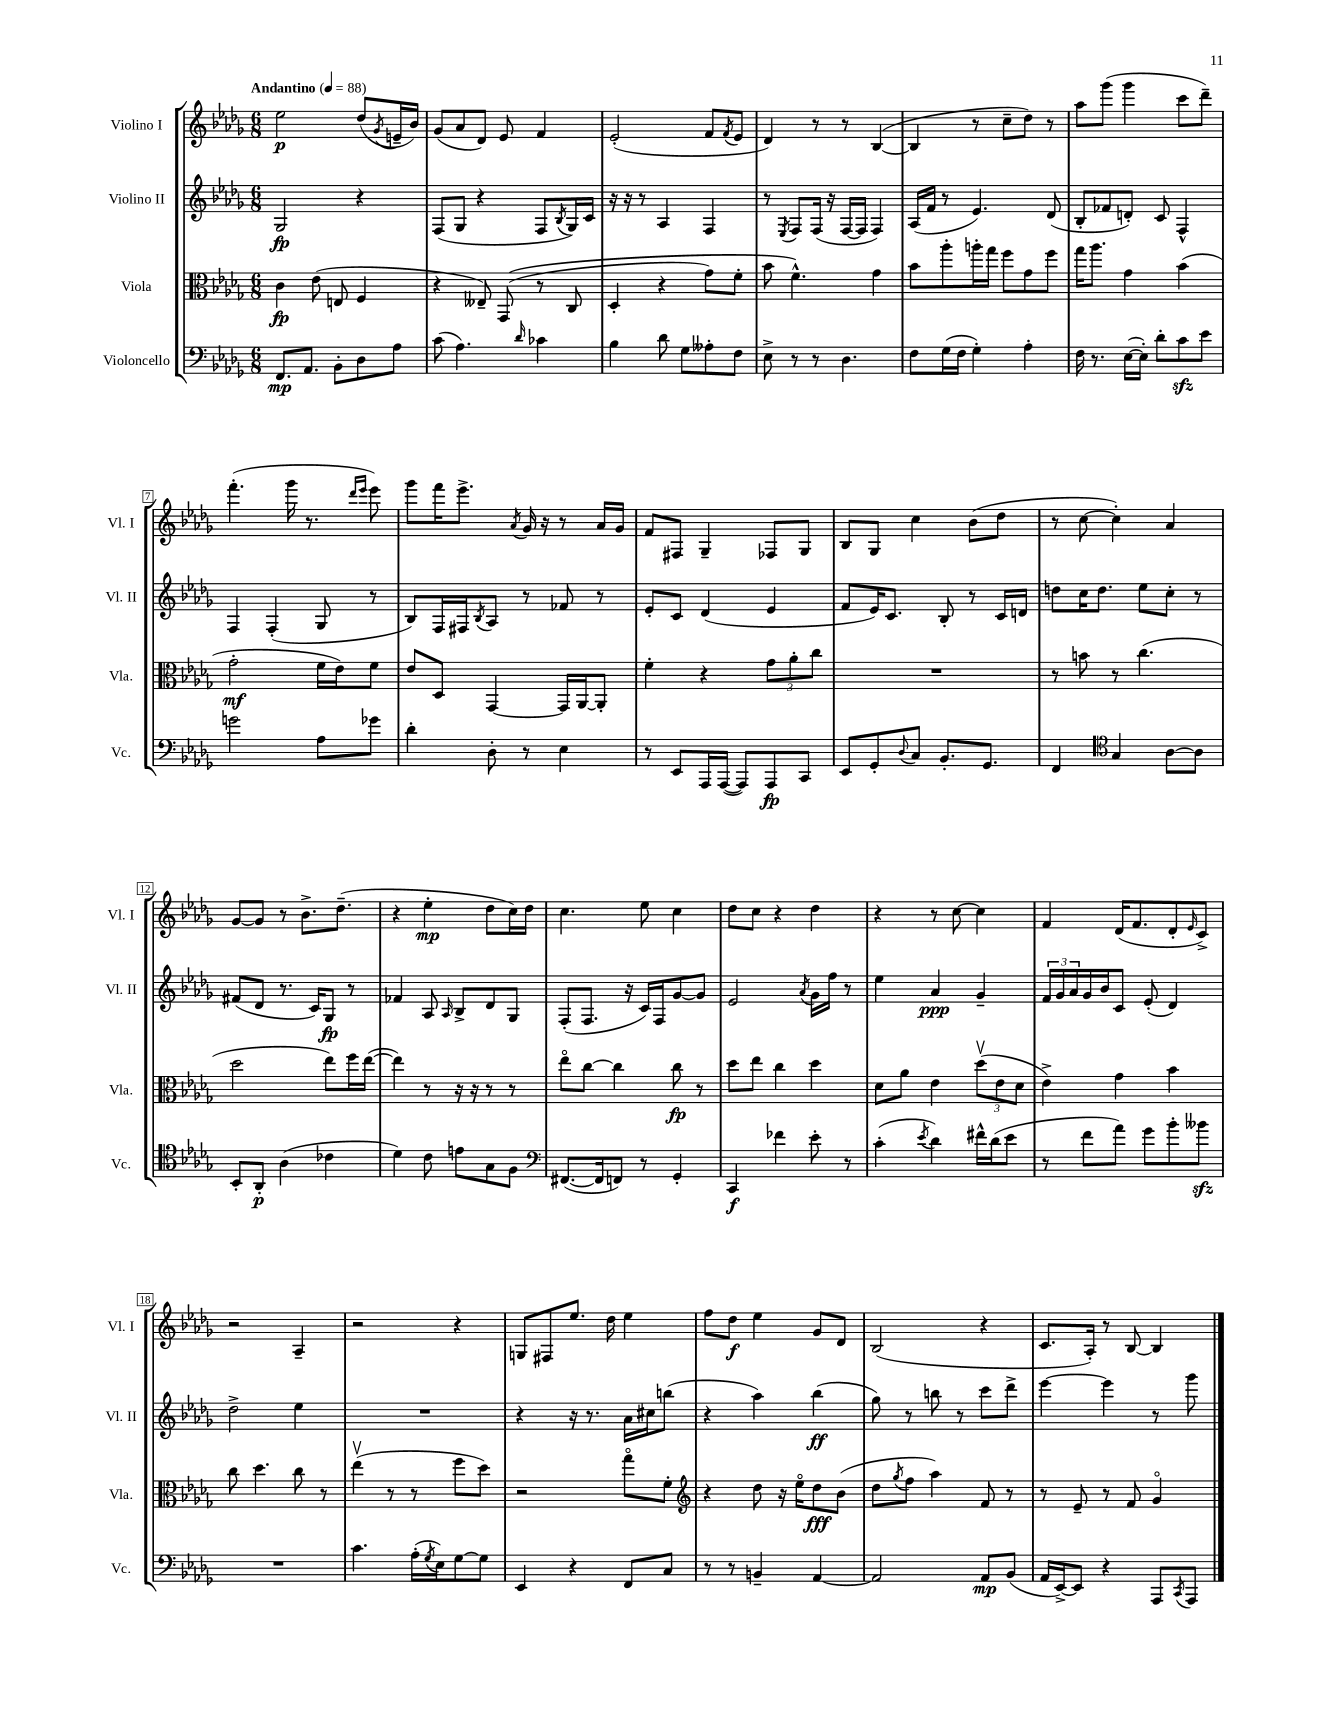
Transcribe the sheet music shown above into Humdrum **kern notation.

**kern	**dynam	**kern	**dynam	**kern	**dynam	**kern	**dynam
*part4	*part4	*part3	*part3	*part2	*part2	*part1	*part1
*staff4	*staff4	*staff3	*staff3	*staff2	*staff2	*staff1	*staff1
*I"Violoncello	*	*I"Viola	*	*I"Violino II	*	*I"Violino I	*
*I'Vc.	*	*I'Vla.	*	*I'Vl. II	*	*I'Vl. I	*
*clefF4	*	*clefC3	*	*clefG2	*	*clefG2	*
*k[b-e-a-d-g-]	*	*k[b-e-a-d-g-]	*	*k[b-e-a-d-g-]	*	*k[b-e-a-d-g-]	*
*M6/8	*	*M6/8	*	*M6/8	*	*M6/8	*
*MM88	*	*MM88	*	*MM88	*	*MM88	*
=1	=1	=1	=1	=1	=1	=1	=1
!	!	!	!	!	!	!LO:TX:a:B:t=Andantino	!
8.FF/L	mp	4c\	fp	2G-/	fp	2ee-\	p
8.AA-/J	.	.	.	.	.	.	.
.	.	(8e-\	.	.	.	.	.
8BB-'\L	.	8En/	.	.	.	.	.
8D-\	.	4F/	.	4r	.	(8dd-/L	.
.	.	.	.	.	.	8qg-/	.
8A-\J	.	.	.	.	.	16en~/L	.
.	.	.	.	.	.	16b-/JJ)	.
=2	=2	=2	=2	=2	=2	=2	=2
(8c\	.	4r	.	(8F/L	.	(8g-/L	.
4.A-\)	.	.	.	8G-/J	.	8a-/	.
.	.	8E--X~/)	.	4r	.	8d-/J)	.
.	.	((8GG-/	.	.	.	8e-/	.
16qqd-/	.	.	.	.	.	.	.
4c-X\	.	8r	.	8F/L	.	4f/	.
.	.	.	.	8qB-/	.	.	.
.	.	8C/	.	16G-/L)	.	.	.
.	.	.	.	16c/JJ	.	.	.
=3	=3	=3	=3	=3	=3	=3	=3
4B-\	.	4D-'/	.	16r	.	(2e-'/	.
.	.	.	.	16r	.	.	.
.	.	.	.	8r	.	.	.
8d-\	.	4r	.	4A-/	.	.	.
8G-\L	.	.	.	.	.	.	.
8A--X'\	.	8g-\L)	.	4F/	.	8f/L	.
.	.	.	.	.	.	8qf/	.
8F\J	.	8f'\J	.	.	.	8e-/J	.
=4	=4	=4	=4	=4	=4	=4	=4
8E-^\	.	8b-\	.	8r	.	4d-/)	.
.	.	.	.	8qE-/	.	.	.
8r	.	4.f^^\)	.	8F/L	.	.	.
8r	.	.	.	(16F/Jk	.	8r	.
.	.	.	.	16r	.	.	.
4.D-\	.	.	.	[16F/LL	.	8r	.
.	.	.	.	16F/JJ]	.	.	.
.	.	4g-\	.	4F/)	.	([4B-/	.
=5	=5	=5	=5	=5	=5	=5	=5
8F\L	.	8b-\L	.	(16A-/LL	.	4B-/]	.
.	.	.	.	16f/JJ	.	.	.
(16G-\L	.	8aa-'\	.	8r	.	.	.
16F\JJ	.	.	.	.	.	.	.
4G-'\)	.	16aan'\L	.	4.e-/)	.	8r	.
.	.	16gg-\JJ	.	.	.	.	.
.	.	8ff\L	.	.	.	8cc~\L	.
4A-'\	.	8g-\	.	.	.	8dd-\J)	.
.	.	8ff\J	.	(8d-/	.	8r	.
=6	=6	=6	=6	=6	=6	=6	=6
16F\	.	16gg-\KL	.	8B-'/L	.	8aa-\L	.
8.r	.	8.aa-\J	.	.	.	.	.
.	.	.	.	8f-X/	.	(8ggg-\J	.
([16E-\LL	.	4g-\	.	8dn'/J)	.	4ggg-\	.
16E-'\JJ])	.	.	.	.	.	.	.
8d-'\L	.	.	.	8c/	.	.	.
8czz\	.	(4b-\	.	4F^^/	.	8ccc\L	.
8e-\J	.	.	.	.	.	8ddd-~\J)	.
!!LO:LB:g=z
=7	=7	=7	=7	=7	=7	=7	=7
2gn\	.	2g-'\	mf	4F/	.	(4.fff'\	.
.	.	.	.	(4F'/	.	.	.
.	.	.	.	.	.	16ggg-\	.
.	.	.	.	.	.	8.r	.
8A-\L	.	16f\LL	.	8G-/	.	.	.
.	.	16e-\J)	.	.	.	.	.
.	.	.	.	.	.	16qqddd-/LL	.
.	.	.	.	.	.	16qqeee-/JJ	.
8g-X\J	.	8f\J	.	8r	.	8eee-\)	.
=8	=8	=8	=8	=8	=8	=8	=8
4d-'\	.	8e-/L	.	8B-/L)	.	8ggg-\L	.
.	.	8D-/J	.	16F/L	.	16fff\K	.
.	.	.	.	16F#X/J	.	8.eee-^\J	.
.	.	.	.	8qB-/	.	.	.
8D-'\	.	[4GG-/	.	8A-/J	.	.	.
.	.	.	.	.	.	8qa-/	.
8r	.	.	.	8r	.	16g-/	.
.	.	.	.	.	.	16r	.
4E-\	.	16GG-/LL]	.	8f-X/	.	8r	.
.	.	[16AA-/J	.	.	.	.	.
.	.	8AA-'/J]	.	8r	.	16a-/LL	.
.	.	.	.	.	.	16g-/JJ	.
=9	=9	=9	=9	=9	=9	=9	=9
8r	.	4f'\	.	8e-'/L	.	8f/L	.
8EE-/L	.	.	.	8c/J	.	8F#X/J	.
16AAA-/L	.	4r	.	(4d-/	.	4G-~/	.
([16AAA-/JJ	.	.	.	.	.	.	.
8AAA-/L])	.	.	.	.	.	.	.
8AAA-/	fp	12g-\L	.	4e-/	.	8F-X/L	.
.	.	12a-'\	.	.	.	.	.
8CC/J	.	.	.	.	.	8G-/J	.
.	.	12cc\J	.	.	.	.	.
=10	=10	=10	=10	=10	=10	=10	=10
8EE-/L	.	2.r	.	8f/L	.	8B-/L	.
8GG-'/	.	.	.	16e-/K)	.	8G-/J	.
.	.	.	.	8.c/J	.	.	.
8qqD-/	.	.	.	.	.	.	.
8C/J	.	.	.	.	.	4cc\	.
8.BB-'/L	.	.	.	8B-'/	.	.	.
.	.	.	.	8r	.	(8b-\L	.
8.GG-/J	.	.	.	.	.	.	.
.	.	.	.	16c/LL	.	8dd-\J	.
.	.	.	.	16dn/JJ	.	.	.
=11	=11	=11	=11	=11	=11	=11	=11
4FF/	.	8r	.	8ddn\L	.	8r	.
.	.	8bn\	.	16cc\K	.	[8cc\	.
.	.	.	.	8.dd\J	.	.	.
*clefC4	*	*	*	*	*	*	*
4G-/	.	8r	.	.	.	4cc'\])	.
.	.	(4.cc\	.	8ee-\L	.	.	.
[8A-\L	.	.	.	8cc'\J	.	4a-/	.
8A-\J]	.	.	.	8r	.	.	.
!!LO:LB:g=z
=12	=12	=12	=12	=12	=12	=12	=12
8BB-'/L	.	2dd-\	.	(8f#X/L	.	[8g-/L	.
8AA-'/J	p	.	.	8d-/J	.	8g-/J]	.
(4A-\	.	.	.	8.r	.	8r	.
.	.	.	.	.	.	8.b-^\L	.
.	.	.	.	16c/KL)	.	.	.
4c-X\	.	8ee-\L)	.	8G-/J	fp	.	.
.	.	.	.	.	.	(8.dd-~\J	.
.	.	16ff\L	.	8r	.	.	.
.	.	([16ee-\JJ	.	.	.	.	.
=13	=13	=13	=13	=13	=13	=13	=13
4d-\)	.	4ee-\])	.	4f-X/	.	4r	.
8c\	.	8r	.	8A-/	.	4ee-'\	mp
.	.	.	.	16qqA-/	.	.	.
8en\L	.	16r	.	8B-^/L	.	.	.
.	.	16r	.	.	.	.	.
8G-\	.	8r	.	8d-/	.	8dd-\L	.
8F\J	.	8r	.	8G-/J	.	16cc\L)	.
.	.	.	.	.	.	16dd-\JJ	.
=14	=14	=14	=14	=14	=14	=14	=14
*clefF4	*	*	*	*	*	*	*
([8.FF#X/L	.	8ee-\L	.	(8F'/L	.	4.cc\	.
.	.	[8cc\J	.	8.F/J	.	.	.
16FF#/k]	.	.	.	.	.	.	.
8FFn/J)	.	4cc\]	.	.	.	.	.
.	.	.	.	16r	.	.	.
8r	.	.	.	16c/LL)	.	8ee-\	.
.	.	.	.	16F/J	.	.	.
4GG-'/	.	8cc\	fp	[8g-/	.	4cc\	.
.	.	8r	.	8g-/J]	.	.	.
=15	=15	=15	=15	=15	=15	=15	=15
4CC/	f	8dd-\L	.	2e-/	.	8dd-\L	.
.	.	8ee-\J	.	.	.	8cc\J	.
4f-X\	.	4cc\	.	.	.	4r	.
.	.	.	.	8qa-/	.	.	.
8e-'\	.	4dd-\	.	16g-\LL	.	4dd-\	.
.	.	.	.	16ff\JJ	.	.	.
8r	.	.	.	8r	.	.	.
=16	=16	=16	=16	=16	=16	=16	=16
(4c'\	.	8d-\L	.	4ee-\	.	4r	.
.	.	8a-\J	.	.	.	.	.
8qe-/	.	.	.	.	.	.	.
4d-\)	.	4e-\	.	4a-/	ppp	8r	.
.	.	.	.	.	.	[8cc\	.
16f#X^^\LL	.	(12dd-v\L	.	4g-~/	.	4cc\]	.
(16d-\J	.	.	.	.	.	.	.
.	.	12e-\	.	.	.	.	.
8e-\J	.	.	.	.	.	.	.
.	.	12d-\J	.	.	.	.	.
=17	=17	=17	=17	=17	=17	=17	=17
8r	.	4e-^\)	.	24f/LL	.	4f/	.
.	.	.	.	24g-/	.	.	.
.	.	.	.	24a-/	.	.	.
8f\L	.	.	.	16g-/	.	.	.
.	.	.	.	16b-/J	.	.	.
8a-\J)	.	4g-\	.	8c/J	.	(16d-/KL	.
.	.	.	.	.	.	8.f/	.
8g-\L	.	.	.	(8e-'/	.	.	.
8b-'\	.	4b-\	.	4d-/)	.	8d-'/	.
.	.	.	.	.	.	16qqe-/	.
8b--Xzz\J	.	.	.	.	.	8c^/J)	.
!!LO:LB:g=z
=18	=18	=18	=18	=18	=18	=18	=18
2.r	.	8cc\	.	2dd-^\	.	2r	.
.	.	4.dd-\	.	.	.	.	.
.	.	8cc\	.	4ee-\	.	4A-~/	.
.	.	8r	.	.	.	.	.
=19	=19	=19	=19	=19	=19	=19	=19
4.c\	.	(4ee-v\	.	2.r	.	2r	.
.	.	8r	.	.	.	.	.
(16A-'\LL	.	8r	.	.	.	.	.
8qG-/	.	.	.	.	.	.	.
16E-\J)	.	.	.	.	.	.	.
[8G-\	.	8ff\L	.	.	.	4r	.
8G-\J]	.	8dd-\J)	.	.	.	.	.
=20	=20	=20	=20	=20	=20	=20	=20
4EE-/	.	2r	.	4r	.	8Gn/L	.
.	.	.	.	.	.	8F#X/	.
4r	.	.	.	16r	.	8.ee-/J	.
.	.	.	.	8.r	.	.	.
.	.	.	.	.	.	16dd-\	.
8FF/L	.	8gg-\L	.	16a-\LL	.	4ee-\	.
.	.	.	.	16cc#X\J	.	.	.
8C/J	.	8f'\J	.	(8bbn\J	.	.	.
=21	=21	=21	=21	=21	=21	=21	=21
*	*	*clefG2	*	*	*	*	*
8r	.	4r	.	4r	.	8ff\L	.
8r	.	.	.	.	.	8dd-\J	f
4BBn~/	.	8dd-\	.	4aa-\)	.	4ee-\	.
.	.	16r	.	.	.	.	.
.	.	16ee-\KL	.	.	.	.	.
[4AA-/	.	8dd-\	fff	(4bb-\	ff	8g-/L	.
.	.	(8b-\J	.	.	.	8d-/J	.
=22	=22	=22	=22	=22	=22	=22	=22
2AA-/]	.	8dd-\L	.	8gg-\)	.	(2B-/	.
.	.	8qgg-/	.	.	.	.	.
.	.	8ff\J	.	8r	.	.	.
.	.	4aa-\)	.	8bbn\	.	.	.
.	.	.	.	8r	.	.	.
8AA-/L	mp	8f/	.	8ccc\L	.	4r	.
(8BB-/J	.	8r	.	8ddd-^\J	.	.	.
=23	=23	=23	=23	=23	=23	=23	=23
16AA-/LL	.	8r	.	[4eee-\	.	8.c/L	.
[16EE-^/J)	.	.	.	.	.	.	.
8EE-/J]	.	8e-~/	.	.	.	.	.
.	.	.	.	.	.	16A-'/Jk)	.
4r	.	8r	.	4eee-\]	.	8r	.
.	.	8f/	.	.	.	[8B-/	.
8AAA-/L	.	4g-/	.	8r	.	4B-/]	.
8qCC/	.	.	.	.	.	.	.
8AAA-/J	.	.	.	8ggg-\	.	.	.
==	==	==	==	==	==	==	==
*-	*-	*-	*-	*-	*-	*-	*-
